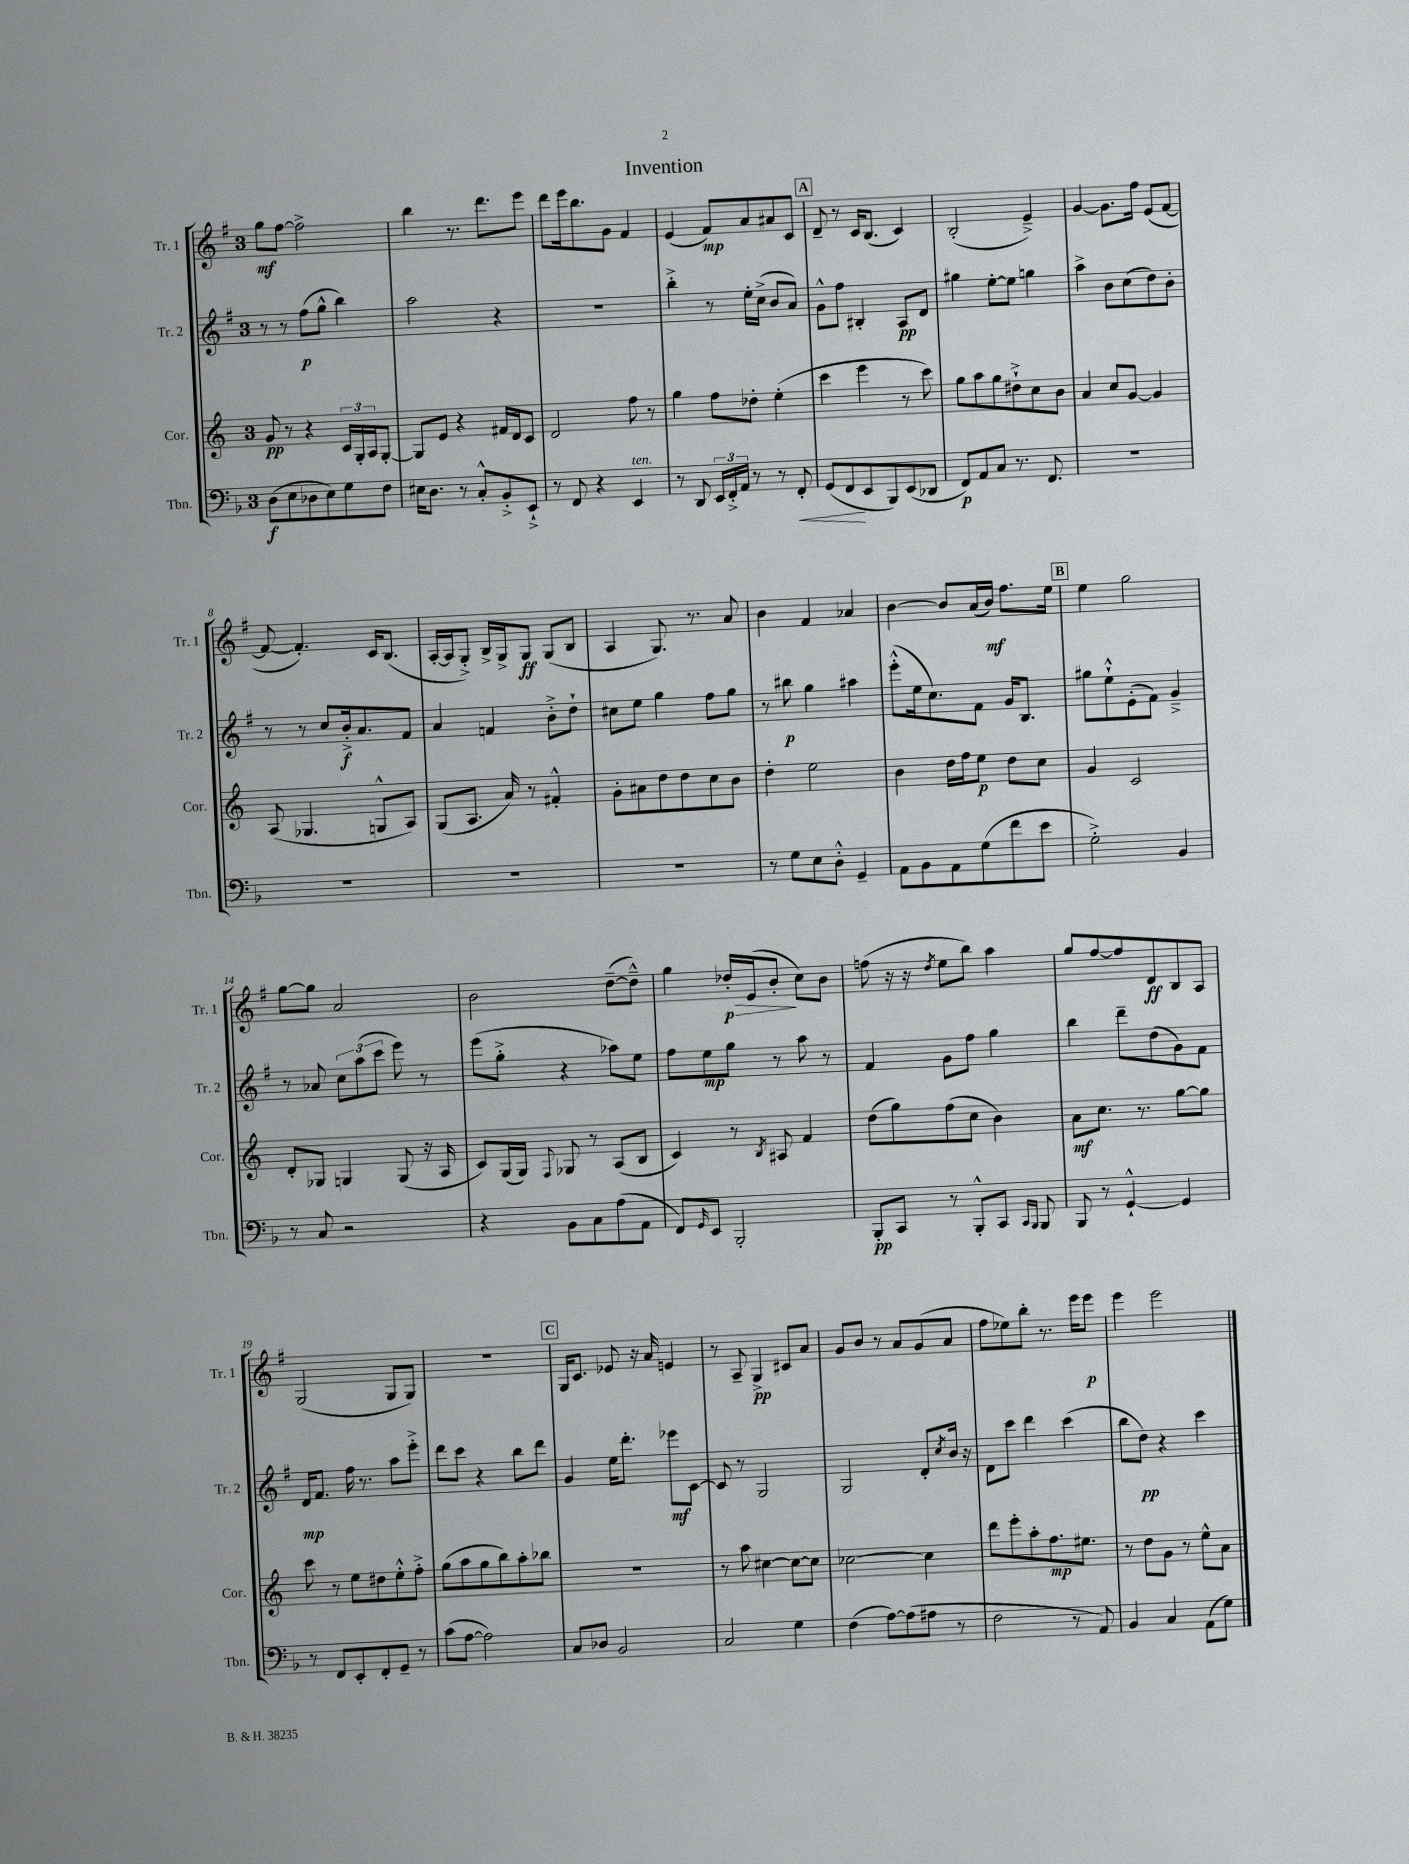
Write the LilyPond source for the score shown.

\header { title = "Invention" }
<<
\new StaffGroup <<
\new Staff = "s0" \with { instrumentName = "Tr. 1" shortInstrumentName = "Tr. 1" } {
    \clef treble \key g \major \once \override Staff.TimeSignature.style = #'single-digit \time 3/4
    g''8\mf fis''8~ fis''2-> |
    b''4 r8. d'''8. e'''8 |
    d'''8 e'''16 b''8. g'8 fis'4 |
    e'4( fis'8\mp) a'8 ais'8 c'8 |
    \mark \markup { \box "A" } d'8-- r8 c'16 b8.( c'4) |
    b2-.( e'4--->) |
    g'4~ g'8. fis''16 e'8( fis'8~ |
    fis'8~ fis'4.-.) c'16 b8.( |
    a16~-. a16 g8-.->) b16-> g16-> g8\ff g8( b8 |
    a4 g8.) r8. a'8 |
    b'4 fis'4 aes'4 |
    b'4~ b'8 a'16( b'16\mf) fis''8. e''16 |
    \mark \markup { \box "B" } e''4 g''2 |
    g''8~ g''8 a'2 |
    b'2 d''8~--( d''8---^) |
    g''4 des''16-.\p\> e'16( b'8-.\! c''8) b'8 |
    f''8( r16 r16 \acciaccatura { d''8 } e''8 b''8) a''4 |
    g''8 fis''8~ fis''8 d'8\ff b8 a8 |
    g2( g8 g8) |
    R2. |
    \mark \markup { \box "C" } g16 c'8. ees'8 r16 a'16 e'4 |
    r8 a8-- g4->\pp cis'8 a'8 |
    g'8 b'8 r8 a'8 g'8( a'8 |
    fis''8 ees''8) b''8-. r8. e'''16 e'''8\p |
    e'''4 e'''2 \bar "|." |
}
\new Staff = "s1" \with { instrumentName = "Tr. 2" shortInstrumentName = "Tr. 2" } {
    \clef treble \key g \major \once \override Staff.TimeSignature.style = #'single-digit \time 3/4
    r8 r8 fis''8\p( g''8-^ b''4) |
    a''2 r4 |
    R2. |
    b''4-.-> r8 e''16-. c''16->( b'8 a'8) |
    \mark \markup { \box "A" } g'8-^ fis''8 bis4-. a8\pp d'8 |
    gis''4 e''8~-. e''8 g''4 |
    a''4-> b'8 c''8( d''8) b'8-. |
    r8 r8 c''8 b'16-.->\f a'8. fis'8 |
    a'4 f'4 b'8-.-> d''8-! |
    cis''8 e''8 g''4 fis''8 g''8 |
    r8 bis''8\p g''4 ais''4 |
    e'''8-.-^( e''16 c''8.) fis'8 g'16 b8. |
    \mark \markup { \box "B" } gis''8 e''8-!-^ e'8-.( fis'8) g'4---> |
    r8 aes'8 \tuplet 3/2 { c''8 a''8( c'''8 } e'''8) r8 |
    e'''8( g''8-.-> r4 aes''8) e''8 |
    fis''8 e''8\mp g''8 r8 a''8 r8 |
    fis'4 g'8 fis''8 g''4 |
    b''4 d'''8-- d''8( g'8) fis'8 |
    d'16\mp fis'8. fis''16 r8. a''8 e'''8-.-> |
    d'''8 c'''8 r4 b''8 d'''8 |
    \mark \markup { \box "C" } g'4 e''16 d'''8.-. ees'''8\mf c'8~ |
    c'8 r8 g2 |
    g2 d'8-. \acciaccatura { c''8 } b'16 r16 |
    d'8 c'''8 d'''4 c'''4( |
    b''8 d''8\pp) r4 c'''4 \bar "|." |
}
\new Staff = "s2" \with { instrumentName = "Cor." shortInstrumentName = "Cor." } {
    \clef treble \key c \major \once \override Staff.TimeSignature.style = #'single-digit \time 3/4
    g'8\pp r8 r4 \tuplet 3/2 { c'16 g16-. a16 } g8~-. |
    g8 e'8 r4 fis'16 d'16 c'8 |
    d'2 f''8 r8 |
    g''4 f''8 des''8-. e''4-.( |
    \mark \markup { \box "A" } c'''4 e'''4 r8 c'''8) |
    g''8 a''8 g''8 dis''8-!-> c''8 b'8 |
    a'4 c''8 g'8~ g'4 |
    a8( ges4. g8-^ a8) |
    g8( a8. a'16) r8 fis'4-.-^ |
    g'8-. ais'8 d''8 d''8 c''8 b'8 |
    d''4-. e''2 |
    b'4 d''16 f''16 e''8\p d''8 c''8 |
    \mark \markup { \box "B" } g'4 c'2 |
    d'8-. ges8 g4 g8( r16 a16 |
    c'8) g16( g16) \appoggiatura { f8 } ges8 r8 a8( b8 |
    c'4) r8 \acciaccatura { b8 } ais8 f'4 |
    d''8( g''8) f''8( c''8 b'4) |
    a'8\mf c''8. r8. g''8~ g''8 |
    c'''8 r8 e''8 dis''8 e''8-.-^ f''8-.-> |
    g''8( a''8 g''8 b''8) a''8-. bes''8 |
    \mark \markup { \box "C" } R2. |
    r8 a''8 cis''4~ cis''8~ cis''8 |
    ces''2~ ces''4 |
    d'''8 e'''8-. a''8-. f''8.\mp eis''8. |
    r8 d''8 g'8 r8 e''8-^ a'8 \bar "|." |
}
\new Staff = "s3" \with { instrumentName = "Tbn." shortInstrumentName = "Tbn." } {
    \clef bass \key f \major \once \override Staff.TimeSignature.style = #'single-digit \time 3/4
    d8\f( e8 des8 e8) g8 f8 |
    eis16 d8. r8 c8-.-^ bes,8-.-> e,8-!-> |
    r8 f,8 r4 e,4^\markup { \italic "ten." } |
    r8 d,8 \tuplet 3/2 { e,16 f,16-.-> a,16 } r8 r8 f,8-.\< |
    \mark \markup { \box "A" } g,8( f,8\! e,8 bes,,8) e,8( des,8 |
    f,8\p) a,8 c8 r8. f,8. |
    R2. |
    R2. |
    R2. |
    R2. |
    r8 g8 e8 d8-.-^ g,4-- |
    a,8 bes,8 a,8 g8( f'8 e'8 |
    \mark \markup { \box "B" } g2-.->) bes,4 |
    r8 c8 r2 |
    r4 bes,8 c8 a8( a,8 |
    f,8) \grace { g,16 } e,8 bes,,2-. |
    bes,,8-.\pp c,8 r8 bes,,8-.-^ c,8 \grace { c,16 bes,,16 } bes,,8 |
    bes,,8 r8 g,4~-!-^ g,4 |
    r8 f,8 e,8-. f,8-. g,8-- r8 |
    c'8( a8~ a2) |
    \mark \markup { \box "C" } c8 des8 bes,2 |
    c2 g4 |
    f4( a8~) a8( ais8 r8 |
    f2 r8 a,8) |
    bes,4 c4 a,8( g8) \bar "|." |
}
>>
>>
